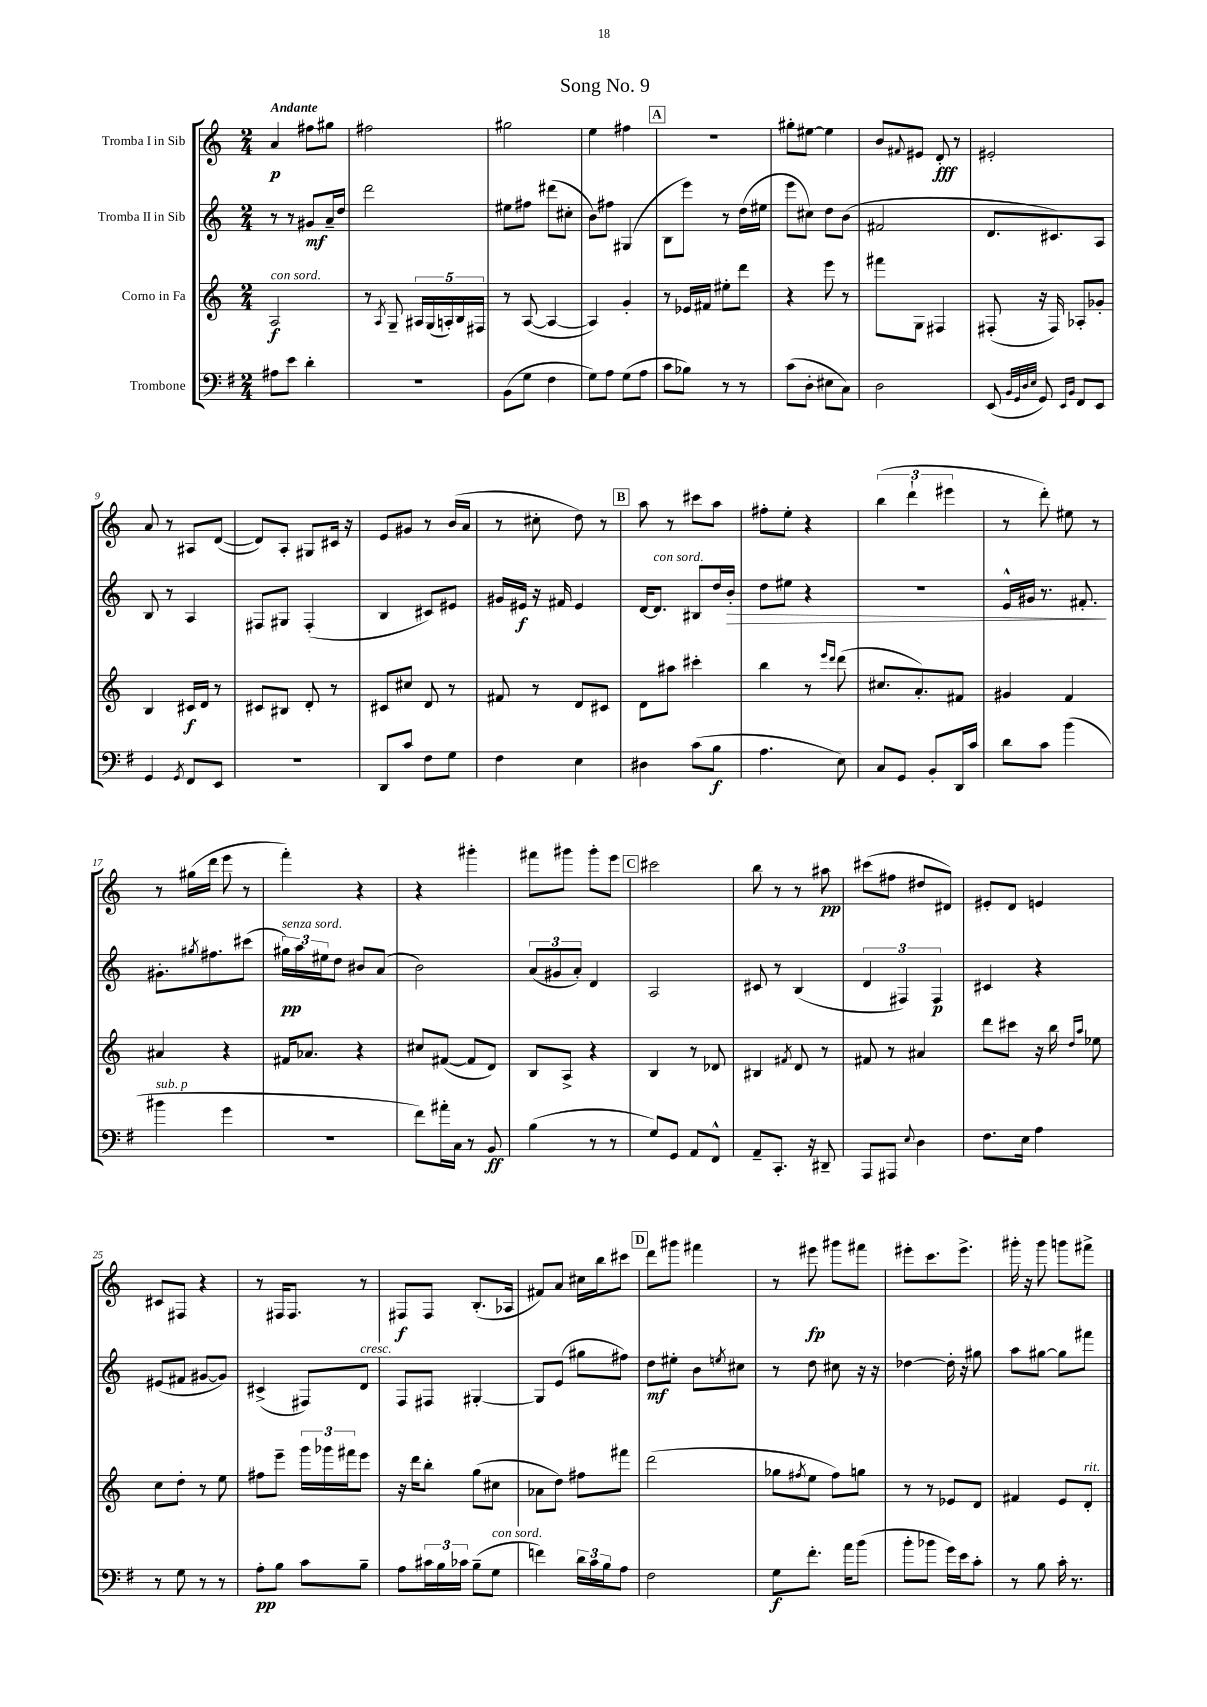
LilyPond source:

\header { title = "Song No. 9" }
<<
\new StaffGroup <<
\new Staff = "s0" \with { instrumentName = "Tromba I in Sib" } {
    \clef treble \key c \major \numericTimeSignature \time 2/4 \tempo "Andante"
    a'4\p fis''8 gis''8 |
    fis''2 |
    gis''2 |
    e''4 fis''4 |
    \mark \markup { \box "A" } R2 |
    gis''8-. eis''8~ eis''4 |
    b'8 \appoggiatura { fis'8 } eis'8 d'8-.\fff r8 |
    eis'2-. |
    a'8 r8 ais8 d'8~( |
    d'8) a8-. gis8 cis'16 r16 |
    e'8 gis'8 r8 b'16( a'16 |
    r8 cis''8-. d''8) r8 |
    \mark \markup { \box "B" } a''8 r8 cis'''8 a''8 |
    fis''8-. e''8-. r4 |
    \tuplet 3/2 { b''4( d'''4-! eis'''4 } |
    r8 d'''8-.) eis''8 r8 |
    r8 gis''16( d'''16 e'''8 r8 |
    f'''4-.) r4 |
    r4 gis'''4-. |
    fis'''8 gis'''8 gis'''8-. e'''8 |
    \mark \markup { \box "C" } cis'''2 |
    b''8 r8 r8 ais''8\pp |
    cis'''8( fis''8 dis''8 dis'8) |
    eis'8-. d'8 e'4 |
    cis'8 fis8 r4 |
    r8 fis16 fis8. r8 |
    fis8\f fis8 b8.-.( aes16 |
    fis'8) a'8 cis''16 b''16 cis'''8 |
    \mark \markup { \box "D" } d'''8 gis'''8 fis'''4 |
    r8 eis'''8\fp gis'''8 fis'''8 |
    eis'''8-. c'''8. eis'''8.-> |
    gis'''16-. r16 gis'''8 g'''8 fis'''8-> \bar "|." |
}
\new Staff = "s1" \with { instrumentName = "Tromba II in Sib" } {
    \clef treble \key c \major \numericTimeSignature \time 2/4
    r8 r8 gis'8\mf a'16-- d''16 |
    d'''2 |
    eis''8 fis''8 dis'''8( cis''8-. |
    b'8) fis''8 gis4( |
    \mark \markup { \box "A" } b8 e'''8) r8 d''16( eis''16 |
    e'''8 cis''8) d''8 b'8( |
    fis'2 |
    d'8. cis'8.) a8 |
    b8 r8 a4 |
    fis8 gis8 fis4-.( |
    b4 cis'8) eis'8 |
    gis'16 eis'16\f r16 fis'16 eis'4 |
    \mark \markup { \box "B" } d'16~ d'8.^\markup { \italic "con sord." } bis8 d''16 b'16-.\> |
    d''8 eis''8 r4 |
    R2 |
    e'16-^ gis'16 r8. fis'8.-.\! |
    gis'8.-. \acciaccatura { gis''8 } fis''8. cis'''8( |
    \tuplet 3/2 { gis''16\pp^\markup { \italic "senza sord." }) a''16 eis''16 } d''8 bis'8 a'8( |
    b'2) |
    \tuplet 3/2 { a'8( gis'8 a'8-.) } d'4 |
    \mark \markup { \box "C" } a2 |
    cis'8 r8 b4( |
    \tuplet 3/2 { d'4 fis4) fis4\p } |
    cis'4 r4 |
    eis'8( fis'8 gis'8~ gis'8) |
    cis'4->( fis8) d'8^\markup { \italic "cresc." } |
    f8 fis8 gis4~-. |
    gis8 e'8( gis''8 fis''8) |
    \mark \markup { \box "D" } d''8\mf eis''8-. b'8 \acciaccatura { e''8 } cis''8 |
    r8 d''8 cis''8 r16 r16 |
    des''4~ des''16-. r16 gis''8 |
    a''8 gis''8~ gis''8 fis'''8 \bar "|." |
}
\new Staff = "s2" \with { instrumentName = "Corno in Fa" } {
    \clef treble \key c \major \numericTimeSignature \time 2/4
    a2\f^\markup { \italic "con sord." } |
    r8 \acciaccatura { a8 } g8-- \tuplet 5/4 { ais16 g16( a16-.) b16 fis16 } |
    r8 a8~( a4~ |
    a4) g'4-. |
    \mark \markup { \box "A" } r8 ees'16 fis'16 eis''8-. d'''8 |
    r4 e'''8 r8 |
    fis'''8 g8 fis4 |
    fis8-.( r16 fis16) aes8-. ges'8-. |
    b4 cis'16\f d'16 r8 |
    cis'8 bis8 d'8-. r8 |
    cis'8 cis''8 d'8 r8 |
    fis'8 r8 d'8 cis'8 |
    \mark \markup { \box "B" } d'8 ais''8 cis'''4-. |
    b''4 r8 \grace { e'''16 d'''16 } d'''8( |
    cis''8. a'8.-.) fis'8 |
    gis'4 f'4 |
    ais'4 r4 |
    fis'16 aes'8. r4 |
    cis''8 fis'8~( fis'8 d'8) |
    b8 a8-> r4 |
    \mark \markup { \box "C" } b4 r8 des'8 |
    bis4 \acciaccatura { fis'8 } d'8 r8 |
    fis'8 r8 ais'4 |
    d'''8 cis'''8 r16 b''16 \grace { d''16 a''16 } ees''8 |
    c''8 d''8-. r8 e''8 |
    fis''8 e'''8-- \tuplet 3/2 { g'''16 ges'''16 fis'''16 } e'''8 |
    r16 d'''16 b''8-. g''8( cis''8 |
    aes'8 d''8) fis''8 fis'''8 |
    \mark \markup { \box "D" } d'''2( |
    ges''8 \acciaccatura { fis''8 } e''8 fis''8) g''8 |
    r8 r8 ees'8 d'8 |
    fis'4 e'8 d'8-.^\markup { \italic "rit." } \bar "|." |
}
\new Staff = "s3" \with { instrumentName = "Trombone" } {
    \clef bass \key g \major \numericTimeSignature \time 2/4
    ais8 e'8 d'4-. |
    R2 |
    b,8( g8 fis4 |
    g8) a8 g8( a8 |
    \mark \markup { \box "A" } c'8 bes8) r8 r8 |
    c'8( d8-. eis8 c8) |
    d2 |
    e,8( \grace { b,32 g,32 d32 e32 } g,8) \grace { e,16 b,16 } fis,8 e,8 |
    g,4 \acciaccatura { g,8 } fis,8 e,8 |
    r2 |
    d,8 c'8 fis8 g8 |
    fis4 e4 |
    \mark \markup { \box "B" } dis4 c'8( b8\f |
    a4. e8) |
    c8 g,8 b,8-. d,16 c'16 |
    d'8 c'8 b'4( |
    bis'4^\markup { \italic "sub. p" } g'4 |
    r2 |
    fis'8) ais'16-. c16 r8 b,8\ff |
    b4( r8 r8 |
    \mark \markup { \box "C" } g8) g,8 a,8 fis,8-^ |
    a,8-- c,8.-. r16 dis,8-- |
    a,,8 ais,,8 \appoggiatura { e8 } d4 |
    fis8. e16 a4 |
    r8 g8 r8 r8 |
    a8-.\pp b8 c'8 b8-- |
    a8 \tuplet 3/2 { cis'16 b16 ces'16 } b8--( g8^\markup { \italic "con sord." } |
    f'4) \tuplet 3/2 { d'16 c'16 b16 } a8 |
    \mark \markup { \box "D" } fis2 |
    g8\f fis'8.-. a'16 b'8( |
    b'8-. bes'8 g'16) e'16 c'8-. |
    r8 b8 c'16-. r8. \bar "|." |
}
>>
>>
